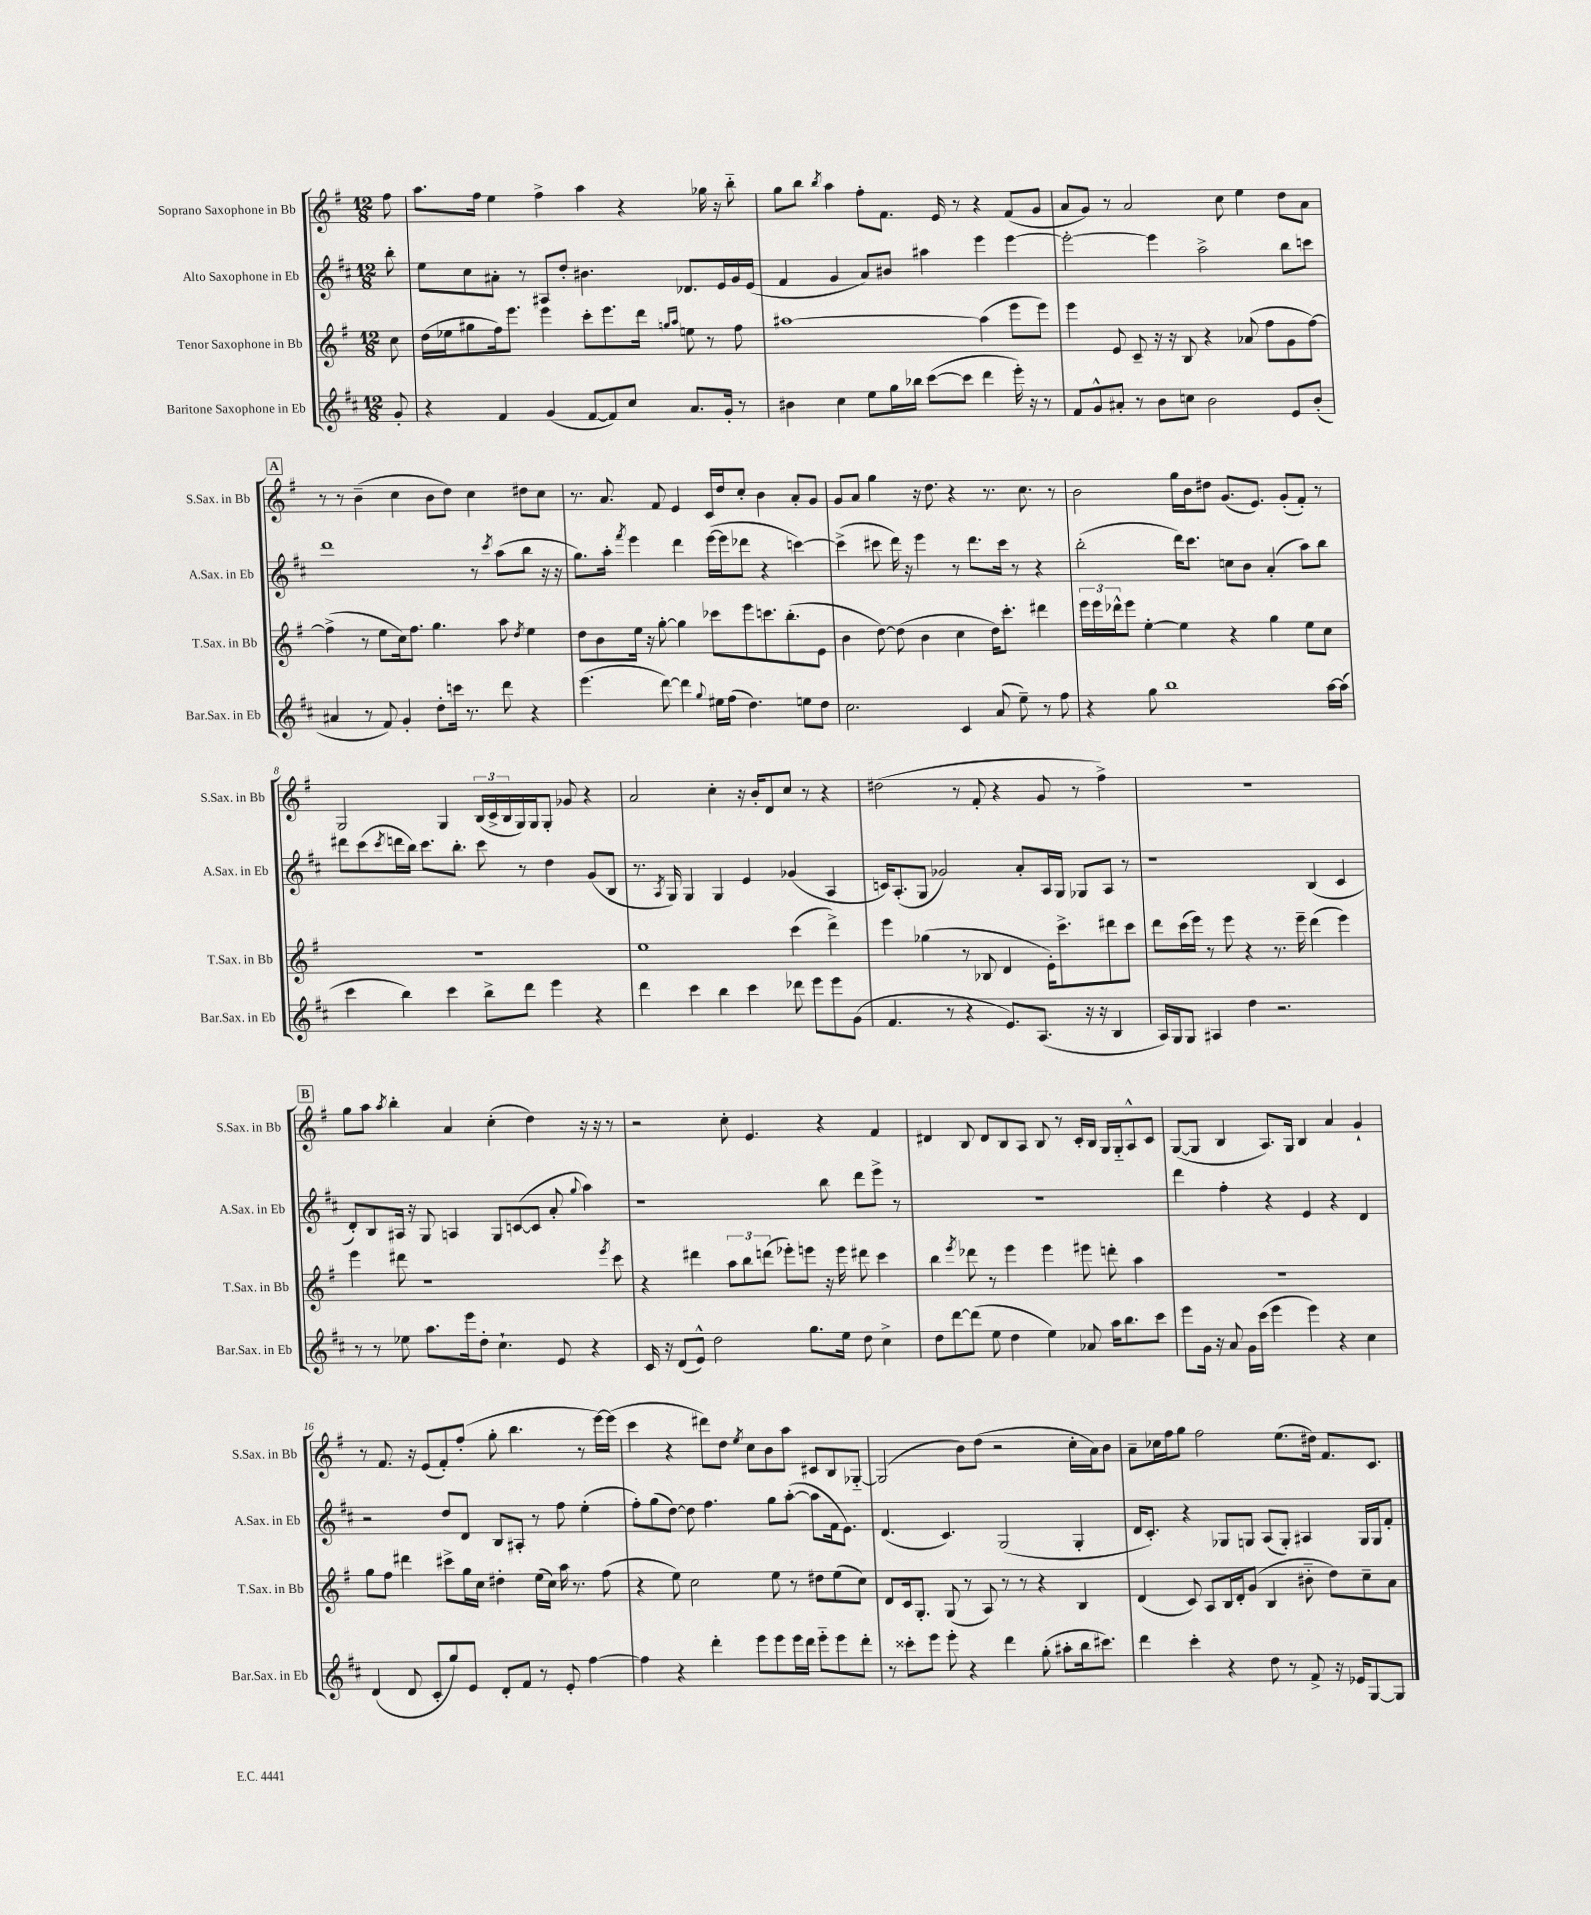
<<
\new StaffGroup <<
\new Staff = "s0" \with { instrumentName = "Soprano Saxophone in Bb" shortInstrumentName = "S.Sax. in Bb" } {
    \clef treble \key g \major \numericTimeSignature \time 12/8 \partial 8
    fis''8 |
    a''8. fis''16 e''4 fis''4-> a''4 r4 ges''16 r16 b''8-_ |
    g''8 b''8 \acciaccatura { b''8 } a''4 fis''8-. fis'8. e'16 r8 r4 fis'8( g'8 |
    a'8 g'8) r8 a'2 c''8 e''4 d''8 a'8 |
    \mark \markup { \box "A" } r8 r8 b'4--( c''4 b'8 d''8) c''4 dis''8 c''8 |
    r8. a'8. fis'8 e'4 c'16 d''16 c''8-. b'4 a'8-. g'8 |
    g'8 a'8 g''4 r16 d''8. r4 r8. c''8. r8 |
    b'2 g''16 b'16 dis''8 g'8.( e'8.) g'8-.( fis'8-.) r8 |
    g2 g4 \tuplet 3/2 { b16( c'16-> b16 } g16) g16 g8-. ges'8 r4 |
    a'2 c''4-. r16 b'16-. d'8 c''8 r8 r4 |
    dis''2( r8 fis'8-. r4 g'8 r8 fis''4->) |
    R1. |
    \mark \markup { \box "B" } g''8 a''8 \acciaccatura { a''8 } b''4-. a'4 c''4-.( d''4) r16 r16 r8 |
    r2 c''8-. e'4. r4 fis'4 |
    dis'4 b8 dis'8 b8 a8 b8 r8 c'16-. b16 g16 g16-_ a8-^ c'8 |
    g8~( g8 b4 a8.) g16 b4 a'4 g'4-! |
    r8 fis'8. r16 e'8( fis'8-.) fis''8-.( g''8-. b''4. r8 e'''16~) e'''16( |
    c'''4 r4 dis'''8) d''8 \acciaccatura { e''8 } c''8 b'8 a''8 cis'8 b8 ges8~-_ |
    ges2( b'8) d''8( r2 c''16-. a'16) b'8 |
    a'8-- ces''16 fis''16 g''8 fis''2 e''8.( dis''16) fis'8. c'8. \bar "|." |
}
\new Staff = "s1" \with { instrumentName = "Alto Saxophone in Eb" shortInstrumentName = "A.Sax. in Eb" } {
    \clef treble \key d \major \numericTimeSignature \time 12/8 \partial 8
    b''8-. |
    e''8 cis''8 ais'8-. r8 ais8 d''8-. bis'4. des'8. e'16 g'16 e'16( |
    fis'4 g'4 a'8) bis'8 ais''4 e'''4 e'''4~ |
    e'''2~-. e'''4 a''2-> b''8 c'''8 |
    \mark \markup { \box "A" } d'''1 r8 \acciaccatura { cis'''8 } a''8( b''8 r16 r16 |
    g''8.) a''16-. \acciaccatura { fis'''8 } e'''4 d'''4 e'''16~( e'''16 des'''8 r4 c'''4~) |
    c'''4->( cis'''8 d'''16) r16 e'''4 r8 d'''8. cis'''16 r8 r4 |
    b''2-.( d'''16) cis'''8. c''8 b'8 a'4-.( a''8) b''8 |
    dis'''8 cis'''8( \acciaccatura { cis'''8 } d'''16 b''16) cis'''8. b''8.-. cis'''8 r8 d''4 g'8( b8 |
    r8. \acciaccatura { a8 } g16) g4 g4 e'4 ges'4( a4 |
    c'16) a8.-.( g8 ges'2) a'8-. a16 g16 ges8 a8 r8 |
    r1 b4( cis'4 |
    \mark \markup { \box "B" } d'8-.) b8 ais16 r16 g8 a4 g8 c'8~( c'8 a'8-. \appoggiatura { g''8 } a''4) |
    r1 b''8 d'''8 e'''8-> r8 |
    R1. |
    d'''4 fis''4-. r4 e'4 r4 d'4 |
    r2 d''8 d'8 b8 ais8-. r8 fis''8 e''4-.( |
    fis''8-.) g''8( d''8~) d''8 fis''4. g''8 a''8~-.( a''8 fis'16 e'8.) |
    d'4.( cis'4.) g2( g4-. |
    d'16 cis'8.-.) r4 ges8 g8 a8( g8-.) ais4 g16 g16 fis'8-. \bar "|." |
}
\new Staff = "s2" \with { instrumentName = "Tenor Saxophone in Bb" shortInstrumentName = "T.Sax. in Bb" } {
    \clef treble \key g \major \numericTimeSignature \time 12/8 \partial 8
    c''8 |
    d''16( ees''16 gis''8 fis''16) e'''8. e'''4 c'''8-. e'''8. d'''16 \grace { g''16 a''16 } e''8 r8 fis''8 |
    ais''1~ ais''4( e'''8 e'''8) |
    e'''4 e'8 c'8-- r16 r16 b8 r4 aes'8( fis''8 g'8 fis''8~) |
    \mark \markup { \box "A" } fis''4->( r8 e''8 c''16) fis''8. g''4. a''8 \acciaccatura { d''8 } e''4 |
    d''8 b'8 e''16 r16 g''8~-. g''4 ces'''8 e'''8 c'''8. b''8.-.( e'8 |
    b'4 d''8~) d''8( b'4 c''4 d''16) c'''8.-. dis'''4 |
    \tuplet 3/2 { e'''16 e'''16 des'''16-^ } e'''8 e''4~-. e''4 r4 g''4 e''8 c''8 |
    R1. |
    e''1 c'''4( d'''4->) |
    e'''4 ges''4( r8 bes8 d'4 e'16-.) c'''8.-> dis'''8 c'''8 |
    d'''8 c'''16( e'''16) r8 e'''8 r4 r8. e'''16-- d'''4( e'''4) |
    \mark \markup { \box "B" } e'''4 dis'''8 r1 \acciaccatura { e'''8 } c'''8 |
    r4 dis'''4 \tuplet 3/2 { a''8 b''8 d'''8( } ees'''8-.) e'''8 r16 e'''16 dis'''8 c'''4 |
    b''4 \acciaccatura { e'''8 } des'''8 r8 e'''4 e'''4 eis'''8 d'''8-. a''4 |
    R1. |
    g''8 fis''8 dis'''4 cis'''8-> g''16 c''16 dis''4-. e''16( c''16) a''16 r8. fis''8( |
    r4 e''8) c''2 e''8 r8 dis''8 e''8( c''8) |
    d'8 c'16 g8.-. g8( r8 a8) r8 r8 r4 b4 |
    d'4( c'8) a8 b16 d'16-. g'8( b4 bis'8-_ d''8) c''8-- a'8 \bar "|." |
}
\new Staff = "s3" \with { instrumentName = "Baritone Saxophone in Eb" shortInstrumentName = "Bar.Sax. in Eb" } {
    \clef treble \key d \major \numericTimeSignature \time 12/8 \partial 8
    g'8-. |
    r4 fis'4 g'4( fis'8~ fis'8) cis''8 a'8. g'16-. r8 |
    bis'4 cis''4 e''8 g''16 bes''16 cis'''8~( cis'''8 d'''4 e'''16-.) r16 r8 |
    fis'8 g'8-^ ais'8-. r8 b'8 c''8 b'2 e'8 b'8-.( |
    \mark \markup { \box "A" } ais'4 r8 fis'8) g'4-. d''8-. c'''16 r8. d'''8 r4 |
    e'''4.( d'''8~) d'''4 \appoggiatura { g''8 } eis''16 fis''16( d''4.) e''8 d''8 |
    cis''2. cis'4 a'8( e''8--) r8 fis''8 |
    r4 g''8 b''1 a''16~ a''16( |
    cis'''4 b''4) cis'''4 b''8-> d'''8 e'''4 r4 |
    d'''4 cis'''4 b''4 cis'''4 des'''8 e'''8 e'''8 g'8( |
    fis'4. r8 r4 e'8.) a8.( r16 r16 b4 |
    a16) g16 g8 ais4 d''4 r2. |
    \mark \markup { \box "B" } r8 r8 ees''8 a''8. e'''16 d''8-. cis''4.-! e'8 r4 |
    cis'16 r16 d'8( e'8-^) d''2 g''8. e''16 d''8 cis''4-> |
    d''8 d'''8~ d'''8( e''8 d''4 e''4) aes'8 a''16 b''8. cis'''8 |
    e'''8 g'16 r16 a'8 g'16 cis'''16( e'''4 e'''4) r4 cis''4 |
    d'4( d'8 cis'8-. g''8) e'8 d'8-. fis'8 r8 e'8-. fis''4~ |
    fis''4 r4 d'''4-. e'''8 e'''8 e'''16 d'''16 e'''8-_ e'''8 d'''8-. |
    r8 cisis'''8-. e'''8 e'''8-. r4 d'''4 g''8-.( ais''8-. b''16 cis'''8.) |
    d'''4 cis'''4-. r4 d''8 r8 fis'8-> r16 ees'16 g8~ g8 \bar "|." |
}
>>
>>
